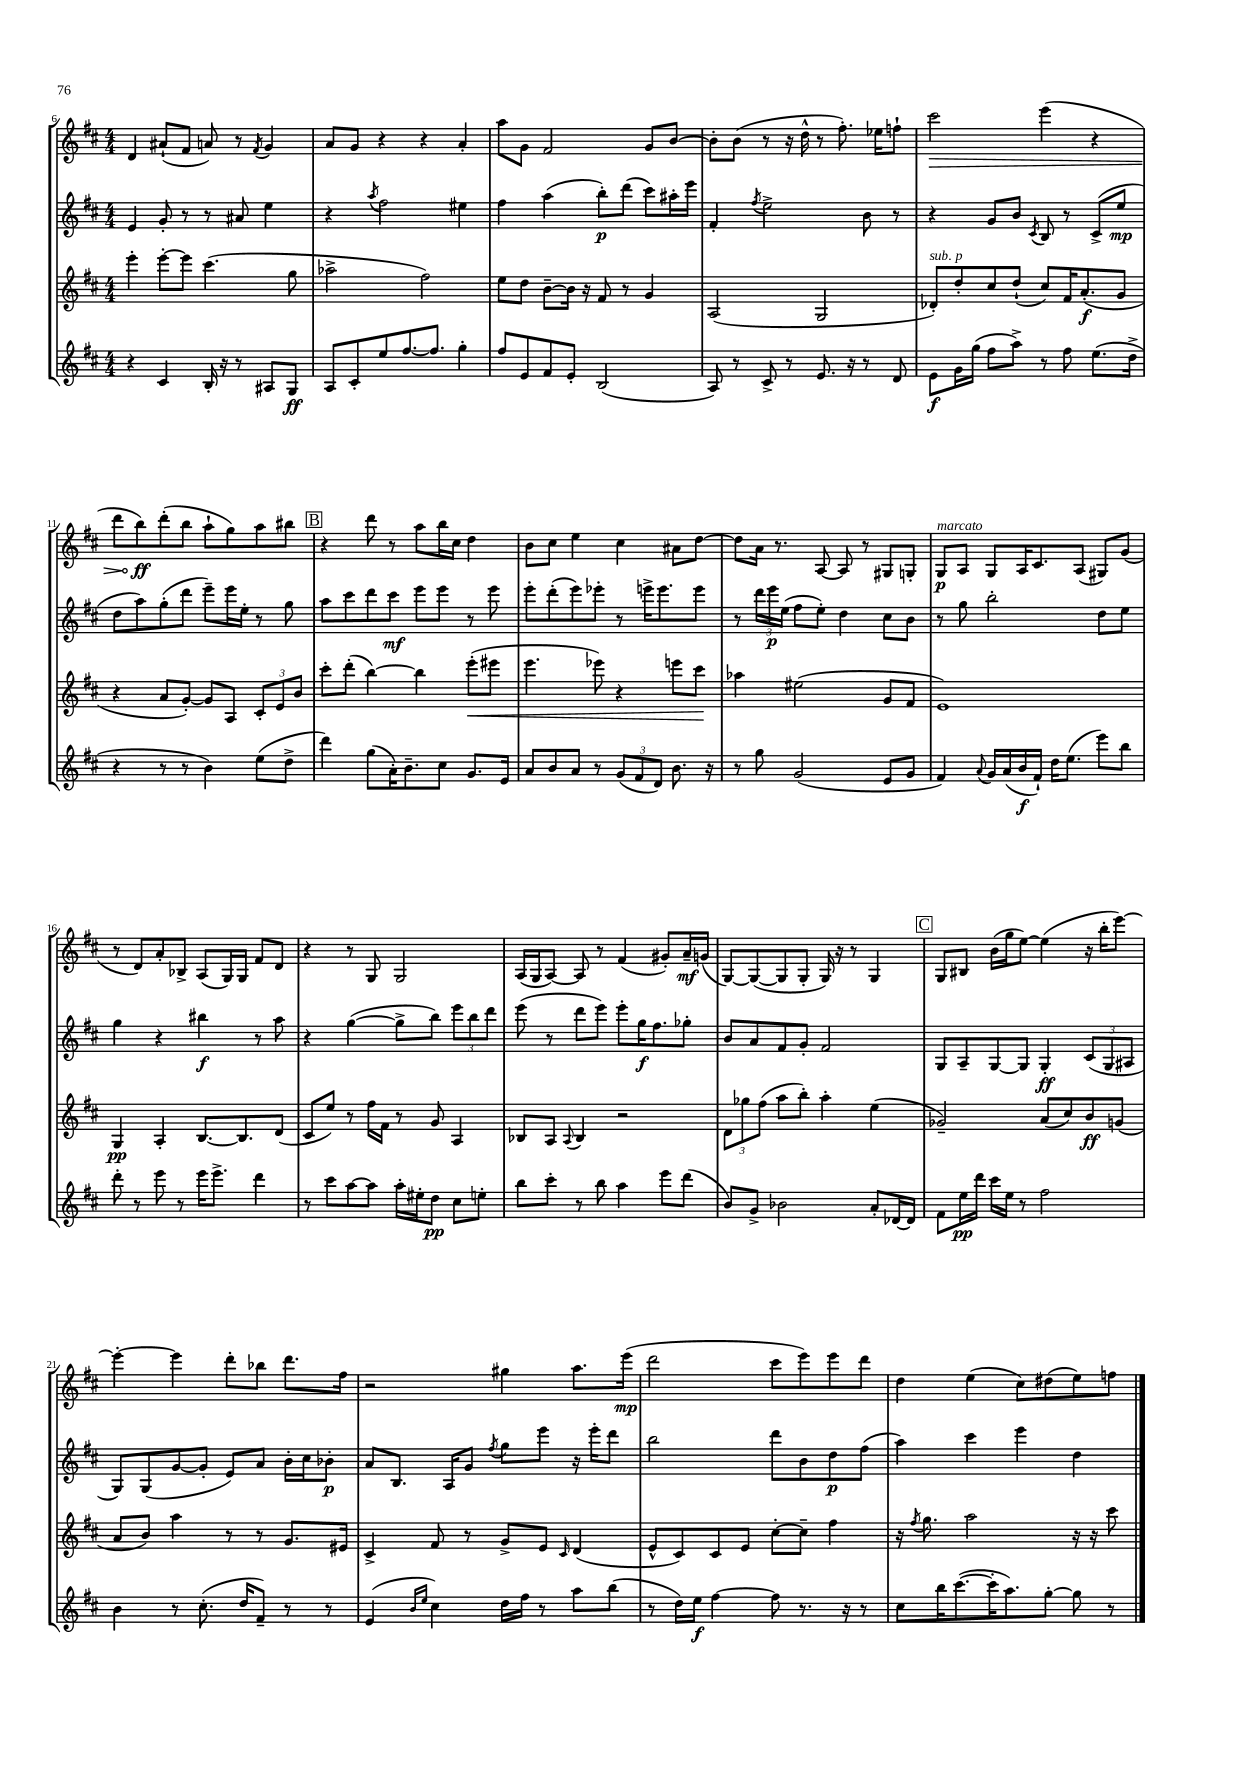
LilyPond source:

<<
\new StaffGroup <<
\new Staff = "s0" {
    \clef treble \key d \major \numericTimeSignature \time 4/4
    d'4 ais'8-!( fis'8 a'8) r8 \acciaccatura { fis'8 } g'4 |
    a'8 g'8 r4 r4 a'4-. |
    a''8 g'8 fis'2 g'8 b'8~ |
    b'8-. b'8( r8 r16 d''16-^ r8 fis''8.-.) ees''16 f''8-! |
    \once \override Hairpin.circled-tip = ##t cis'''2\> e'''4( r4 |
    d'''8 b''8\ff\!) d'''8-.( b''8 a''8-! g''8) a''8 bis''8 |
    \mark \markup { \box "B" } r4 d'''8 r8 a''8 b''16 cis''16 d''4 |
    b'8 cis''8 e''4 cis''4 ais'8 d''8~ |
    d''8 a'16 r8. a8~ a8 r8 gis8 g8-. |
    g8\p^\markup { \italic "marcato" } a8 g8 a16 cis'8. a8( gis8) g'8( |
    r8 d'8) a'8-. bes8-> a8( g16) g16 fis'8 d'8 |
    r4 r8 g8 g2 |
    a16( g16 a8~) a8 r8 fis'4( gis'8-.) a'16--\mf g'16( |
    g8~) g8~( g8 g8-. g16) r16 r8 g4 |
    \mark \markup { \box "C" } g8 bis8 b'16( g''16 e''8~) e''4( r16 b''16-. e'''8~) |
    e'''4~-. e'''4 d'''8-. bes''8 d'''8. fis''16 |
    r2 gis''4 a''8. e'''16\mp( |
    d'''2 cis'''8 e'''8) e'''8 d'''8 |
    d''4 e''4( cis''8) dis''8( e''8) f''8 \bar "|." |
}
\new Staff = "s1" {
    \clef treble \key d \major \numericTimeSignature \time 4/4
    e'4 g'8-. r8 r8 ais'8 e''4 |
    r4 \acciaccatura { a''8 } fis''2 eis''4 |
    fis''4 a''4( b''8-.\p) d'''8( cis'''8) ais''16-. e'''16 |
    fis'4-. \acciaccatura { fis''8 } e''2-> b'8 r8 |
    r4 g'8 b'8 \acciaccatura { cis'8 } b8 r8 cis'8->( e''8\mp |
    d''8 a''8) g''8-.( d'''8 e'''8--) e'''16 e''16-. r8 g''8 |
    \mark \markup { \box "B" } a''8 cis'''8 d'''8 cis'''8\mf e'''8 e'''8 r8 e'''8 |
    e'''8-. d'''8-.( e'''8) ees'''8-. r8 e'''16-> e'''8. e'''8 |
    r8 \tuplet 3/2 { d'''16 e'''16\p e''16( } fis''8 e''8-.) d''4 cis''8 b'8 |
    r8 g''8 b''2-. d''8 e''8 |
    g''4 r4 bis''4\f r8 a''8 |
    r4 g''4~( g''8-> b''8) \tuplet 3/2 { e'''8 b''8 d'''8 } |
    e'''8( r8 d'''8 e'''8) e'''8-. g''16\f fis''8. ges''8-. |
    b'8 a'8 fis'8 g'8-. fis'2 |
    \mark \markup { \box "C" } g8 a8-- g8~ g8 g4-.\ff \tuplet 3/2 { cis'8( g8 ais8 } |
    g8) g8( g'8~ g'8-. e'8) a'8 b'16-. cis''16 bes'8-.\p |
    a'8 b8. a16 g'8 \acciaccatura { fis''8 } g''8 e'''8 r16 e'''16-. d'''8 |
    b''2 d'''8 b'8 d''8\p fis''8( |
    a''4) cis'''4 e'''4 d''4 \bar "|." |
}
\new Staff = "s2" {
    \clef treble \key d \major \numericTimeSignature \time 4/4
    e'''4-. e'''8~-. e'''8 cis'''4.( g''8 |
    aes''2-> fis''2) |
    e''8 d''8 b'8~-- b'16 r16 fis'8 r8 g'4 |
    a2( g2 |
    des'8-.^\markup { \italic "sub. p" }) d''8-. cis''8 d''8-!( cis''8) fis'16 a'8.-.\f( g'8 |
    r4 a'8 g'8~-.) g'8 a8 \tuplet 3/2 { cis'8-. e'8 b'8 } |
    \mark \markup { \box "B" } cis'''8-. d'''8-.( b''4~) b''4 e'''8-.\<( eis'''8 |
    e'''4. ees'''8) r4 e'''8 cis'''8\! |
    aes''4 eis''2( g'8 fis'8 |
    e'1) |
    g4\pp a4-. b8.~ b8. d'8( |
    cis'8 e''8) r8 fis''16 fis'16 r8 g'8 a4 |
    bes8 a8 \appoggiatura { a8 } bes4 r2 |
    \tuplet 3/2 { d'8 ges''8 fis''8( } a''8 b''8-.) a''4-. e''4( |
    \mark \markup { \box "C" } ges'2--) a'8( cis''8) b'8\ff g'8( |
    a'8 b'8) a''4 r8 r8 g'8. eis'16 |
    cis'4-> fis'8 r8 g'8-> e'8 \grace { cis'16 } d'4( |
    e'8-^ cis'8) cis'8 e'8 cis''8~-. cis''8-- fis''4 |
    r16 \acciaccatura { fis''8 } g''8. a''2 r16 r16 cis'''8 \bar "|." |
}
\new Staff = "s3" {
    \clef treble \key d \major \numericTimeSignature \time 4/4
    r4 cis'4 b16-. r16 r8 ais8 g8\ff |
    a8 cis'8-. e''8 fis''8.~ fis''8. g''4-. |
    fis''8 e'8 fis'8 e'8-. b2( |
    a8) r8 cis'8-> r8 e'8. r16 r8 d'8 |
    e'8\f g'16 g''16( fis''8 a''8->) r8 fis''8 e''8.( d''16-> |
    r4 r8 r8 b'4) e''8( d''8-> |
    \mark \markup { \box "B" } d'''4) g''8( a'16-.) b'8.-- cis''8 g'8. e'16 |
    a'8 b'8 a'8 r8 \tuplet 3/2 { g'8( fis'8 d'8) } b'8. r16 |
    r8 g''8 g'2( e'8 g'8 |
    fis'4) \appoggiatura { a'8 } g'16 a'16( b'16\f fis'16-!) d''16 e''8.( e'''8) b''8 |
    d'''8-. r8 e'''8 r8 e'''16 e'''8.-> d'''4 |
    r8 cis'''8 a''8~ a''8 a''16-. eis''16-. d''8\pp cis''8 e''8-. |
    b''8 cis'''8-. r8 b''8 a''4 e'''8 d'''8( |
    b'8) g'8-> bes'2 a'8-. des'16~ des'16 |
    \mark \markup { \box "C" } fis'8 e''16\pp d'''16 cis'''16 e''16 r8 fis''2 |
    b'4 r8 cis''8.-.( d''16 fis'8--) r8 r8 |
    e'4( \grace { b'16 e''16 } cis''4) d''16 fis''16 r8 a''8 b''8( |
    r8 d''16) e''16\f fis''4~ fis''8 r8. r16 r8 |
    cis''8 b''16 cis'''8.~( cis'''16-. a''8.) g''8~-. g''8 r8 \bar "|." |
}
>>
>>
\layout { \context { \Score currentBarNumber = #6 } }
